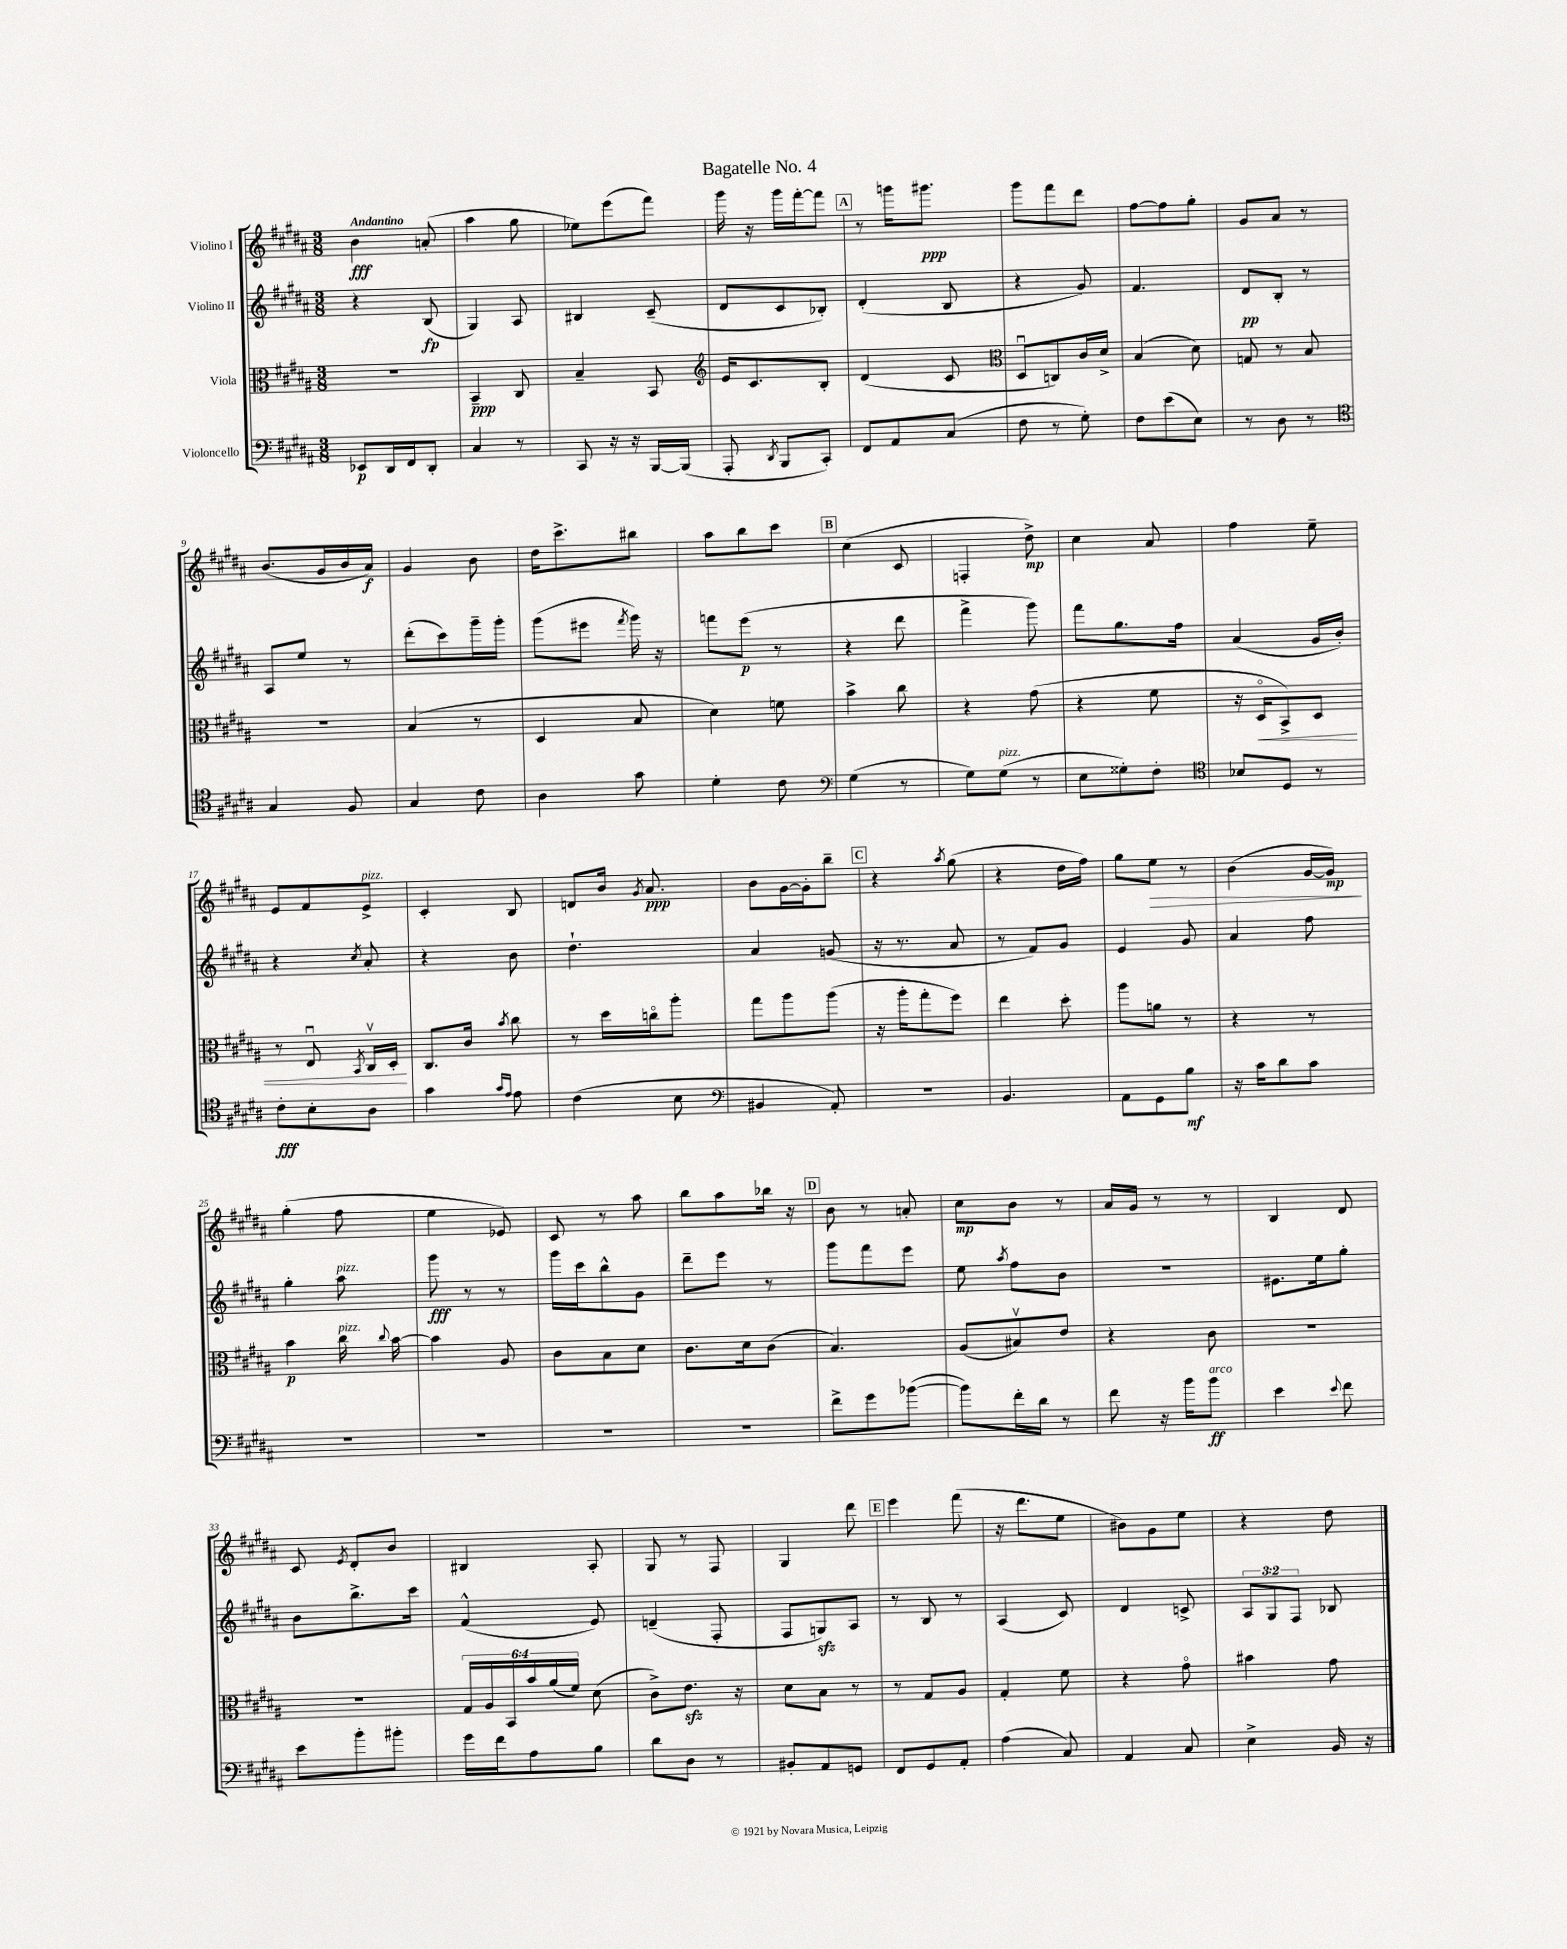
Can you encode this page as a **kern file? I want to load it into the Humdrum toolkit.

**kern	**dynam	**kern	**dynam	**kern	**dynam	**kern	**dynam
*part4	*part4	*part3	*part3	*part2	*part2	*part1	*part1
*staff4	*staff4	*staff3	*staff3	*staff2	*staff2	*staff1	*staff1
*I"Violoncello	*	*I"Viola	*	*I"Violino II	*	*I"Violino I	*
*clefF4	*	*clefC3	*	*clefG2	*	*clefG2	*
*k[f#c#g#d#a#]	*	*k[f#c#g#d#a#]	*	*k[f#c#g#d#a#]	*	*k[f#c#g#d#a#]	*
*M3/8	*	*M3/8	*	*M3/8	*	*M3/8	*
=1	=1	=1	=1	=1	=1	=1	=1
!	!	!	!	!	!	!LO:TX:a:B:t=Andantino	!
8EE-X/L	p	4.r	.	4r	.	4b\	fff
16DD#/L	.	.	.	.	.	.	.
16FF#/J	.	.	.	.	.	.	.
8DD#'/J	.	.	.	(8B/	fp	(8an'/	.
=2	=2	=2	=2	=2	=2	=2	=2
4C#/	.	4BB~/	ppp	4G#/)	.	4aa#\	.
8r	.	8C#/	.	8A#/	.	8gg#\	.
=3	=3	=3	=3	=3	=3	=3	=3
8CC#/	.	4B~/	.	4B#X/	.	8ee-X\L)	.
16r	.	.	.	.	.	(8eee\	.
16r	.	.	.	.	.	.	.
[16BBB/LL	.	8BB/	.	(8c#~/	.	8fff#\J)	.
(16BBB/JJ]	.	.	.	.	.	.	.
=4	=4	=4	=4	=4	=4	=4	=4
*	*	*clefG2	*	*	*	*	*
8AAA#'/	.	16e/KL	.	8d#/L	.	16ggg#\	.
.	.	8.c#/	.	.	.	16r	.
8qDD#/	.	.	.	.	.	.	.
8BBB/L	.	.	.	8c#/	.	16ggg#\LL	.
.	.	.	.	.	.	[16fff#'\J	.
8CC#'/J)	.	8B'/J	.	8B-X'/J)	.	8fff#\J]	.
!!LO:REH:place=s1:t=A
=5	=5	=5	=5	=5	=5	=5	=5
8FF#/L	.	(4d#/	.	(4d#'/	.	8r	.
8AA#/	.	.	.	.	.	16gggn\KL	.
.	.	.	.	.	.	8.ggg#X\J	ppp
(8C#/J	.	8c#/	.	8B/	.	.	.
=6	=6	=6	=6	=6	=6	=6	=6
*	*	*clefC3	*	*	*	*	*
8F#\	.	8D#u/L	.	4r	.	8ggg#\L	.
8r	.	8Cn/)	.	.	.	8fff#\	.
8G#'\)	.	16c#/L	.	8g#/)	.	8ddd#\J	.
.	.	16d#^/JJ	.	.	.	.	.
=7	=7	=7	=7	=7	=7	=7	=7
8F#\L	.	(4B/	.	4.f#/	.	[8ff#\L	.
(8e\	.	.	.	.	.	8ff#\]	.
8E\J)	.	8d#\)	.	.	.	8gg#'\J	.
=8	=8	=8	=8	=8	=8	=8	=8
8r	.	8Gn/	.	8d#/L	pp	8g#/L	.
8D#\	.	8r	.	8B'/J	.	8a#/J	.
8r	.	8B/	.	8r	.	8r	.
!!LO:LB:g=z
=9	=9	=9	=9	=9	=9	=9	=9
*clefC4	*	*	*	*	*	*	*
4G#/	.	4.r	.	8A#/L	.	(8.b/L	.
.	.	.	.	8ee/J	.	.	.
.	.	.	.	.	.	16g#/L	.
8F#/	.	.	.	8r	.	16b/	.
.	.	.	.	.	.	16a#/JJ)	f
=10	=10	=10	=10	=10	=10	=10	=10
4G#/	.	(4B/	.	(8ddd#'\L	.	4g#/	.
.	.	.	.	8ccc#\)	.	.	.
8c#\	.	8r	.	16ggg#~\L	.	8b\	.
.	.	.	.	16ggg#'\JJ	.	.	.
=11	=11	=11	=11	=11	=11	=11	=11
4A#\	.	4D#/	.	(8ggg#\L	.	16dd#\KL	.
.	.	.	.	.	.	8.ccc#^\	.
.	.	.	.	8eee#X\J	.	.	.
.	.	.	.	8qfff#/	.	.	.
8g#\	.	8B/	.	16ggg#\)	.	8bb#X\J	.
.	.	.	.	16r	.	.	.
=12	=12	=12	=12	=12	=12	=12	=12
4d#'\	.	4d#\)	.	8fffn\L	.	8aa#\L	.
.	.	.	.	(8eee\J	p	8bb\	.
8c#\	.	8fn\	.	8r	.	8ccc#\J	.
!!LO:REH:place=s1:t=B
=13	=13	=13	=13	=13	=13	=13	=13
*clefF4	*	*	*	*	*	*	*
(4G#\	.	4b^\	.	4r	.	(4cc#\	.
8r	.	8cc#\	.	8ddd#\	.	8c#/	.
=14	=14	=14	=14	=14	=14	=14	=14
8G#\L)	.	4r	.	4fff#^\	.	4Fn'/	.
!LO:TX:a:i:t=pizz.	!	!	!	!	!	!	!
(8G#\J	.	.	.	.	.	.	.
8r	.	(8g#\	.	8ggg#\)	.	8dd#^\)	mp
=15	=15	=15	=15	=15	=15	=15	=15
8E\L	.	4r	.	8fff#\L	.	4cc#\	.
8G##X'\)	.	.	.	8.gg#\	.	.	.
8F#'\J	.	8f#\	.	.	.	8a#/	.
.	.	.	.	16ff#\Jk	.	.	.
=16	=16	=16	=16	=16	=16	=16	=16
*clefC4	*	*	*	*	*	*	*
8B-X/L	.	16r	.	(4a#/	.	4ff#\	.
!	!	!	!LO:HP:b	!	!	!	!
.	.	16D#/KL	<	.	.	.	.
8D#/J	.	8BB^/)	.	.	.	.	.
8r	.	8D#/J	.	16g#/LL	.	8ee~\	.
.	.	.	.	16b'/JJ)	.	.	.
!!LO:LB:g=z
=17	=17	=17	=17	=17	=17	=17	=17
8c#'\L	fff	8r	.	4r	.	8e/L	.
8B'\	.	8Eu/	.	.	.	8f#/	.
.	.	8qBB/	.	8qcc#/	.	.	.
!	!	!	!	!	!	!LO:TX:a:i:t=pizz.	!
8A#\J	.	16C#v/LL	.	8a#'/	.	8e^/J	.
.	.	16D#'/JJ	.	.	.	.	.
.	.	.	[	.	.	.	.
=18	=18	=18	=18	=18	=18	=18	=18
4g#\	.	8.C#/L	.	4r	.	4c#'/	.
.	.	16c#/Jk	.	.	.	.	.
16qqg#/LL	.	.	.	.	.	.	.
16qqe/JJ	.	8qb/	.	.	.	.	.
8e\	.	8cc#\	.	8b\	.	8B/	.
=19	=19	=19	=19	=19	=19	=19	=19
(4c#\	.	8r	.	4.dd#`\	.	8dn/L	.
.	.	16dd#\LL	.	.	.	16b/Jk	.
.	.	.	.	.	.	8qg#/	.
.	.	16ccn\J	.	.	.	8.a#/	ppp
8B\	.	8aa#'\J	.	.	.	.	.
=20	=20	=20	=20	=20	=20	=20	=20
*clefF4	*	*	*	*	*	*	*
4BB#X/	.	8gg#\L	.	4a#/	.	8b\L	.
.	.	8aa#\	.	.	.	[16g#\L	.
.	.	.	.	.	.	16g#'\J]	.
8AA#'/)	.	(8aa#\J	.	(8gn/	.	8bb~\J	.
!!LO:REH:place=s1:t=C
=21	=21	=21	=21	=21	=21	=21	=21
4.r	.	16r	.	16r	.	4r	.
.	.	16aa#'\KL	.	8.r	.	.	.
.	.	8gg#'\	.	.	.	.	.
.	.	.	.	.	.	8qaa#/	.
.	.	8ff#\J)	.	8a#/	.	(8gg#\	.
=22	=22	=22	=22	=22	=22	=22	=22
4.BB/	.	4ee\	.	8r	.	4r	.
.	.	.	.	8f#/L)	.	.	.
.	.	8dd#'\	.	8g#/J	.	16dd#\LL	.
.	.	.	.	.	.	16ff#\JJ)	.
=23	=23	=23	=23	=23	=23	=23	=23
8AA#\L	.	8aa#\L	.	4e/	.	8gg#\L	.
!	!	!	!	!	!	!	!LO:HP:b
8GG#\	.	8an\J	.	.	.	8ee\J	>
8B\J	mf	8r	.	8g#/	.	8r	.
=24	=24	=24	=24	=24	=24	=24	=24
16r	.	4r	.	4a#/	.	(4b\	.
16c#\KL	.	.	.	.	.	.	.
8d#\	.	.	.	.	.	.	.
8c#\J	.	8r	.	8ff#\	.	[16g#/LL	.
.	.	.	.	.	.	16g#/JJ])	mp
.	.	.	.	.	.	.	]
!!LO:LB:g=z
=25	=25	=25	=25	=25	=25	=25	=25
4.r	.	4b\	p	4gg#'\	.	(4gg#'\	.
!	!	!	!	!LO:TX:a:i:t=pizz.	!	!	!
!	!	!LO:TX:a:i:t=pizz.	!	!	!	!	!
.	.	16cc#\	.	8aa#\	.	8ff#\	.
.	.	8qqcc#/	.	.	.	.	.
.	.	[16b\	.	.	.	.	.
=26	=26	=26	=26	=26	=26	=26	=26
4.r	.	4b\]	.	8ggg#\	fff	4ee\	.
.	.	.	.	8r	.	.	.
.	.	8A#/	.	8r	.	8e-X/)	.
=27	=27	=27	=27	=27	=27	=27	=27
4.r	.	8c#\L	.	16ggg#\LL	.	8c#/	.
.	.	.	.	16ccc#\J	.	.	.
.	.	8B\	.	8bb^^\	.	8r	.
.	.	8d#\J	.	8g#\J	.	8aa#\	.
=28	=28	=28	=28	=28	=28	=28	=28
4.r	.	8.c#\L	.	8ddd#~\L	.	8bb\L	.
.	.	.	.	8eee\J	.	8aa#\	.
.	.	16d#\k	.	.	.	.	.
.	.	(8c#\J	.	8r	.	16bb-X\Jk	.
.	.	.	.	.	.	16r	.
!!LO:REH:place=s1:t=D
=29	=29	=29	=29	=29	=29	=29	=29
8f#^\L	.	4.B/)	.	8ggg#\L	.	8b\	.
8g#\	.	.	.	8fff#\	.	8r	.
([8b-X\J	.	.	.	8eee\J	.	8an'/	.
=30	=30	=30	=30	=30	=30	=30	=30
8b-\L])	.	(8A#/L	.	8ee\	.	8cc#\L	mp
.	.	.	.	8qaa#/	.	.	.
16f#'\L	.	8B#Xv/)	.	8ff#\L	.	8b\J	.
16d#\JJ	.	.	.	.	.	.	.
8r	.	8e/J	.	8b\J	.	8r	.
=31	=31	=31	=31	=31	=31	=31	=31
8f#\	.	4r	.	4.r	.	16a#/LL	.
.	.	.	.	.	.	16g#/JJ	.
16r	.	.	.	.	.	8r	.
16b\KL	.	.	.	.	.	.	.
!LO:TX:a:i:t=arco	!	!	!	!	!	!	!
8b\J	ff	8c#\	.	.	.	8r	.
=32	=32	=32	=32	=32	=32	=32	=32
4e\	.	4.r	.	8.e#X\L	.	4B/	.
.	.	.	.	16ee\k	.	.	.
8qqe/	.	.	.	.	.	.	.
8f#\	.	.	.	8gg#'\J	.	8d#/	.
!!LO:LB:g=z
=33	=33	=33	=33	=33	=33	=33	=33
8e\L	.	4.r	.	8b\L	.	8c#/	.
.	.	.	.	.	.	8qe/	.
8b'\	.	.	.	8.bb^\	.	8d#'/L	.
8b#X'\J	.	.	.	.	.	8b/J	.
.	.	.	.	16ccc#\Jk	.	.	.
=34	=34	=34	=34	=34	=34	=34	=34
16g#\LL	.	24G#/LL	.	(4f#^^/	.	4B#X/	.
.	.	24A#/	.	.	.	.	.
16f#\J	.	.	.	.	.	.	.
.	.	24BB/	.	.	.	.	.
8A#\	.	24b/	.	.	.	.	.
.	.	(24a#/	.	.	.	.	.
.	.	24f#/JJ)	.	.	.	.	.
8B\J	.	(8d#\	.	8e/)	.	8A#'/	.
=35	=35	=35	=35	=35	=35	=35	=35
8d#\L	.	8c#^\L)	.	(4dn~/	.	8G#/	.
8D#\J	.	8.ezz\J	.	.	.	8r	.
8r	.	.	.	8F#'/	.	8F#/	.
.	.	16r	.	.	.	.	.
=36	=36	=36	=36	=36	=36	=36	=36
8BB#X'/L	.	8d#\L	.	8F#/L	.	4G#/	.
8AA#/	.	8B\J	.	8Gnzz/)	.	.	.
8GGn/J	.	8r	.	8A#/J	.	8ddd#\	.
!!LO:REH:place=s1:t=E
=37	=37	=37	=37	=37	=37	=37	=37
8FF#/L	.	8r	.	8r	.	4eee\	.
8GG#/	.	8G#/L	.	8B/	.	.	.
8AA#'/J	.	8A#/J	.	8r	.	(8fff#\	.
=38	=38	=38	=38	=38	=38	=38	=38
(4A#\	.	4G#'/	.	(4A#/	.	16r	.
.	.	.	.	.	.	8.ddd#\L	.
8C#/)	.	8f#\	.	8c#/)	.	8ee\J	.
=39	=39	=39	=39	=39	=39	=39	=39
4AA#/	.	4r	.	4d#/	.	8b#X\L)	.
.	.	.	.	.	.	8g#\	.
8C#/	.	8g#\	.	8cn^/	.	8ee\J	.
=40	=40	=40	=40	=40	=40	=40	=40
4E^\	.	4b#X\	.	12A#/L	.	4r	.
.	.	.	.	12G#/	.	.	.
.	.	.	.	12F#/J	.	.	.
16BB/	.	8g#\	.	8B-X/	.	8dd#\	.
16r	.	.	.	.	.	.	.
==	==	==	==	==	==	==	==
*-	*-	*-	*-	*-	*-	*-	*-
